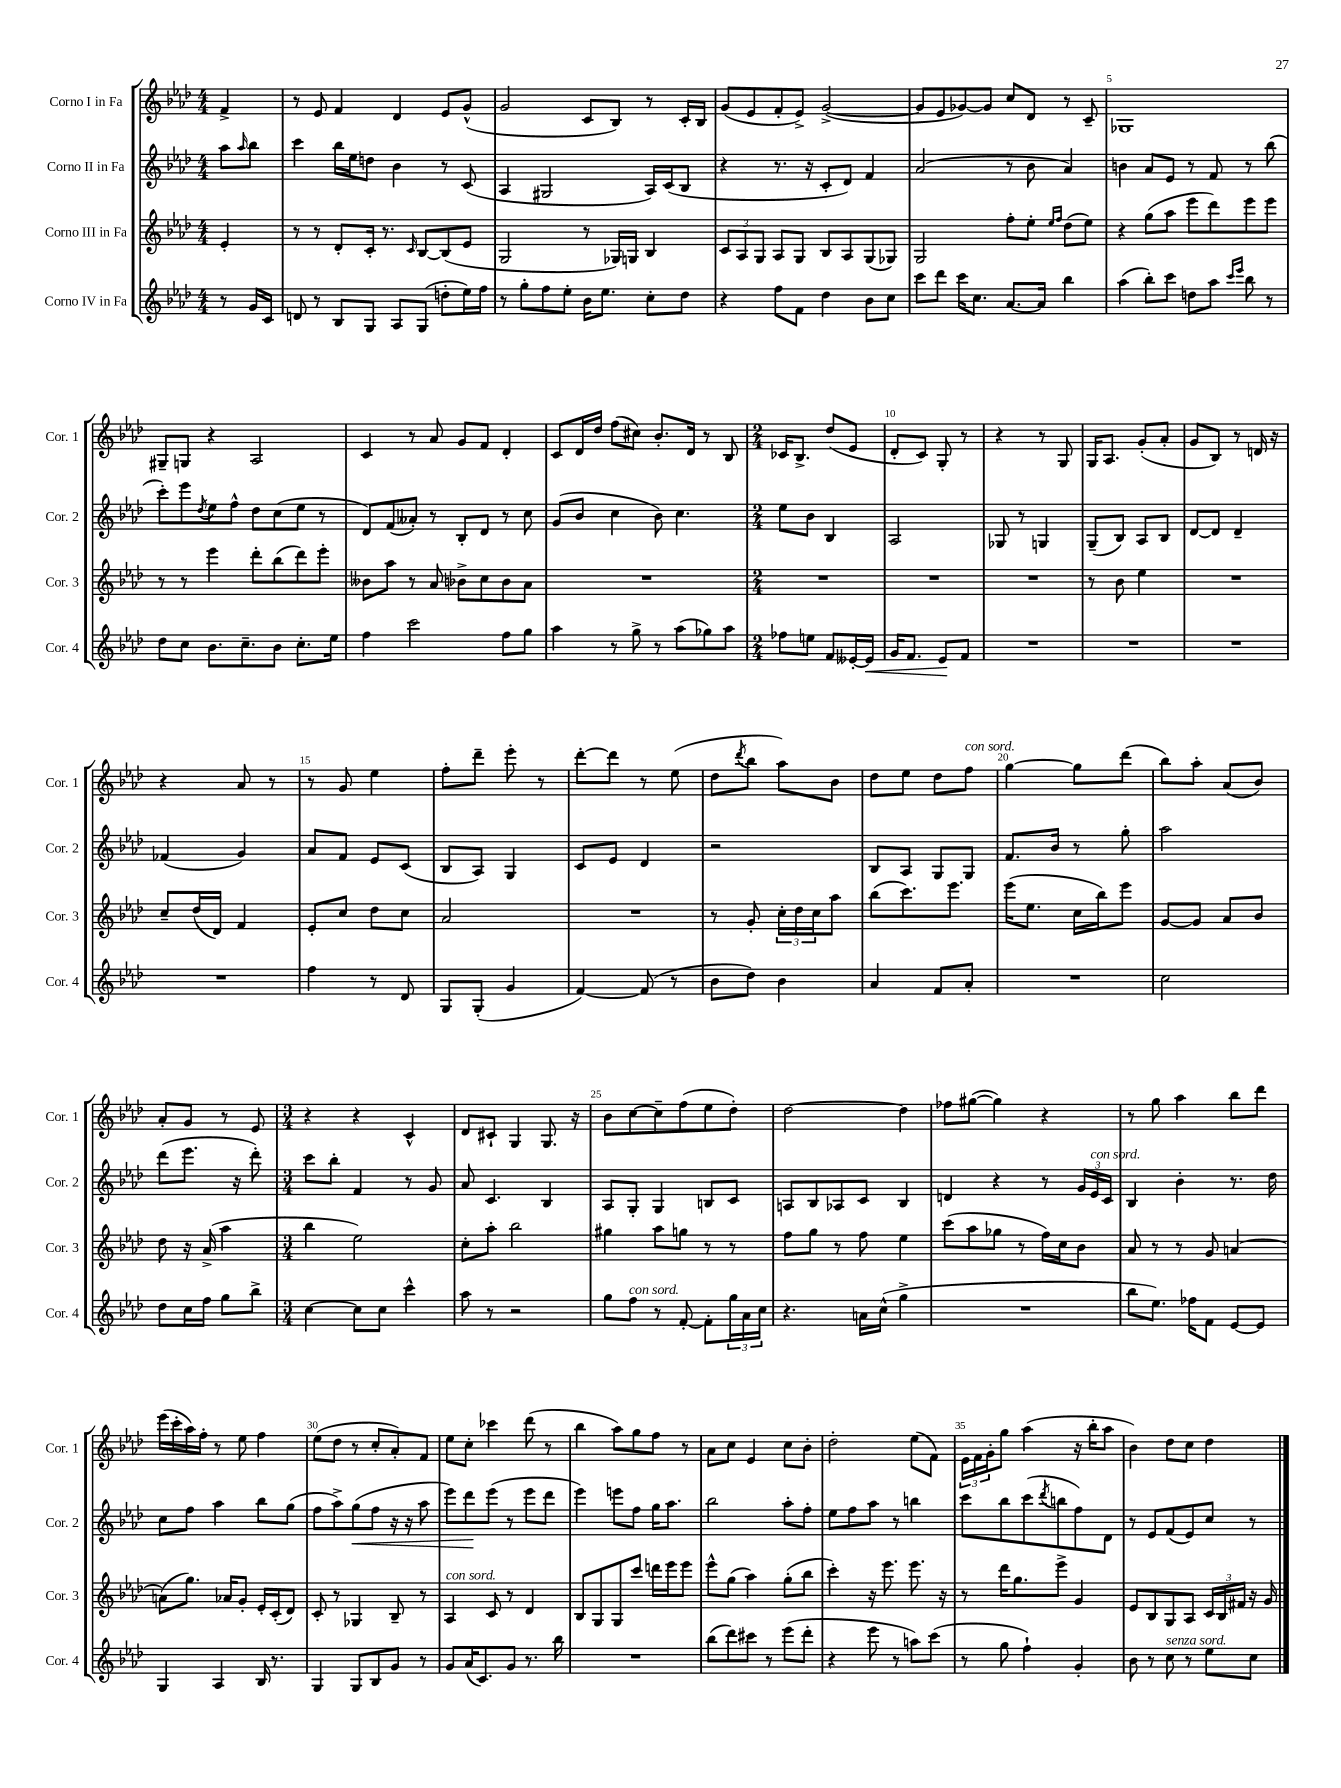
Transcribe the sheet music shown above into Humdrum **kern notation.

**kern	**kern	**kern	**kern
*staff4	*staff3	*staff2	*staff1
*clefG2	*clefG2	*clefG2	*clefG2
*k[b-e-a-d-]	*k[b-e-a-d-]	*k[b-e-a-d-]	*k[b-e-a-d-]
*M4/4	*M4/4	*M4/4	*M4/4
8r	4e-'/	8aa-\L	4f^/
.	.	16qqaa-/	.
16g/LL	.	8bb-\J	.
16c/JJ	.	.	.
=	=	=	=
8d/	8r	4ccc\	8r
8r	8r	.	8e-/
8B-/L	8d-'/L	16bb-\LL	4f/
.	.	16ee-\J	.
8G/J	16c'/Jk	8dd\J	.
.	8.r	.	.
8A-/L	.	4b-\	4d-/
.	16qqc/	.	.
(8G/J	[8B-/L	.	.
8dd'\L	(8B-/]	8r	8e-/L
16ee-\L)	8e-/J	(8c/	(8g^^/J
16ff\JJ	.	.	.
=	=	=	=
8r	2G/	4A-/	2g/
8gg'\L	.	.	.
8ff\	.	2G#/	.
8ee-'\J	.	.	.
16b-\LK	8r	.	8c/L
8.ee-\J	.	.	.
.	16G-/LL)	.	8B-/J)
.	16G/JJ	.	.
8cc'\L	4B-/	16A-/LL)	8r
.	.	(16c/J	.
8dd-\J	.	8B-/J	16c'/LL
.	.	.	16B-/JJ
=	=	=	=
4r	12c/L	4r	(8g/L
.	12A-/	.	.
.	.	.	8e-/
.	12G/J	.	.
8ff\L	8A-/L	8.r	8f'/
8f\J	8G/J	.	8e-^/J)
.	.	16r	.
4dd-\	8B-/L	8c'/L	([2g^/
.	8A-/	8d-/J)	.
8b-\L	(8G/	4f/	.
8cc\J	8G-/J)	.	.
=	=	=	=
8ccc\L	2G/	(2a-/	8g/]L
8ddd-\J	.	.	8e-/
16ccc\LK	.	.	[8g-/)
8.cc\J	.	.	.
.	.	.	8g-/]J
[8.a-/L	8ff'\L	8r	8cc/L
.	8ee-'\J	8b-\	8d-/J
16a-/]Jk	.	.	.
.	16qqee-/LL	.	.
.	16qqff/JJ	.	.
4bb-\	(8dd-\L	4a-/)	8r
.	8ee-\J)	.	8c~/
=	=	=	=
(4aa-\	4r	4b\	1G-
8bb-'\L)	(8gg\L	8a-/L	.
8ccc\J	8aa-\J	8e-/J	.
8dd\L	8eee-\L	8r	.
8aa-\J	8ddd-\)	8f/	.
16qqccc/LL	.	.	.
16qqeee-/JJ	.	.	.
8bb-\	8eee-\	8r	.
8r	8eee-\J	(8bb-\	.
=	=	=	=
8dd-\L	8r	8ccc'\L)	8G#~/L
8cc\J	8r	8eee-\	8G/J
.	.	8qdd-/	.
8.b-\L	4eee-\	8ee-\	4r
.	.	8ff^^\J	.
8.cc~\	.	.	.
.	8ddd-'\L	8dd-\L	2A-/
8b-\J	(8bb-\	(8cc\	.
8.cc'\L	8ddd-\)	8ee-\J	.
.	8eee-'\J	8r	.
16ee-\Jk	.	.	.
=	=	=	=
4ff\	8b--\L	8d-/L)	4c/
.	8aa-\J	(8f/	.
2ccc\	8r	8a--'/J)	8r
.	8a-/	8r	8a-/
.	8b-^\L	8B-'/L	8g/L
.	8cc\	8d-/J	8f/J
8ff\L	8b-\	8r	4d-'/
8gg\J	8a-\J	8cc\	.
=	=	=	=
4aa-\	1r	(8g/L	8c/L
.	.	8b-/J	16d-/L
.	.	.	16dd-/JJ
8r	.	4cc\	(8ff\L
8gg^\	.	.	8cc#\J)
8r	.	8b-\)	8.b-'/L
(8aa-\L	.	4.cc\	.
.	.	.	16d-/Jk
8gg-\)	.	.	8r
8aa-\J	.	.	8B-/
=	=	=	=
*M2/4	*M2/4	*M2/4	*M2/4
8ff-\L	2r	8ee-\L	16c-/LK
.	.	.	8.B-^/J
8ee\J	.	8b-\J	.
8f/L	.	4B-/	(8dd-/L
[16e--'/L	.	.	8e-/J
16e--/]JJ	.	.	.
=	=	=	=
16g/LK	2r	2A-/	8d-'/L
8.f/J	.	.	.
.	.	.	8c/J)
8e-/L	.	.	8G'/
8f/J	.	.	8r
=	=	=	=
2r	2r	8G-/	4r
.	.	8r	.
.	.	4G/	8r
.	.	.	8G/
=	=	=	=
2r	8r	(8G~/L	16G/LK
.	.	.	8.A-/J
.	8b-\	8B-/J)	.
.	4ee-\	8A-/L	(8g'/L
.	.	8B-/J	8a-'/J
=	=	=	=
2r	2r	[8d-/L	8g/L
.	.	8d-/]J	8B-/J)
.	.	4d-~/	8r
.	.	.	16d/
.	.	.	16r
=	=	=	=
2r	8cc~/L	(4f-/	4r
.	(16dd-/L	.	.
.	16d-/JJ)	.	.
.	4f/	4g/)	8a-/
.	.	.	8r
=	=	=	=
4ff\	8e-'/L	8a-/L	8r
.	8cc/J	8f/J	8g/
8r	8dd-\L	8e-/L	4ee-\
8d-/	8cc\J	(8c/J	.
=	=	=	=
8G/L	2a-/	8B-/L	8ff'\L
(8G'/J	.	8A-/J)	8ddd-~\J
4g/	.	4G/	8eee-'\
.	.	.	8r
=	=	=	=
[4f/)	2r	8c/L	[8ddd-'\L
.	.	8e-/J	8ddd-\]J
(8f/]	.	4d-/	8r
8r	.	.	(8ee-\
=	=	=	=
8b-\L	8r	2r	8dd-\L
.	.	.	8qddd-/
8dd-\J)	8g'/	.	8bb-\J
4b-\	24cc'\LL	.	8aa-\L)
.	24dd-\	.	.
.	24cc\J	.	.
.	8aa-\J	.	8b-\J
=	=	=	=
4a-/	(8bb-\L	8B-/L	8dd-\L
.	8.ccc\)	8A-/J	8ee-\J
8f/L	.	8G/L	8dd-\L
.	8.eee-\J	.	.
8a-'/J	.	8G/J	8ff\J
=	=	=	=
2r	(16eee-\LK	8.f/L	[4gg\
.	8.ee-\J	.	.
.	.	16b-/Jk	.
.	16cc\LL	8r	8gg\]L
.	16bb-\J)	.	.
.	8eee-\J	8gg'\	(8ddd-\J
=	=	=	=
2cc\	[8g/L	2aa-\	8bb-\L)
.	8g/]J	.	8aa-'\J
.	8a-/L	.	(8a-/L
.	8b-/J	.	8b-/J)
=	=	=	=
8dd-\L	8dd-\	(8ddd-\L	8a-'/L
16cc\L	16r	8.eee-\J	8g/J
16ff\JJ	(16a-^/	.	.
8gg\L	4aa-\	.	8r
.	.	16r	.
8bb-^\J	.	8ddd-'\)	8e-/
=	=	=	=
*M3/4	*M3/4	*M3/4	*M3/4
[4cc\	4bb-\	8ccc\L	4r
.	.	8bb-'\J	.
8cc\]L	2ee-\)	4f/	4r
8cc\J	.	.	.
4ccc^^\	.	8r	4c^^/
.	.	8g/	.
=	=	=	=
8aa-\	8cc'\L	8a-/	8d-/L
8r	8aa-'\J	4.c/	8c#`/J
2r	2bb-\	.	4G/
.	.	4B-/	8.G/
.	.	.	16r
=	=	=	=
8gg\L	4gg#\	8A-/L	8b-\L
8ff\J	.	8G'/J	[8cc\
8r	8aa-\L	4G/	8cc~\]
[8f'/	8gg\J	.	(8ff\
8f'\]L	8r	8B/L	8ee-\
24gg\L	8r	8c/J	8dd-'\J)
24a-\	.	.	.
24cc\JJ	.	.	.
=	=	=	=
4.r	8ff\L	8A/L	[2dd-\
.	8gg\J	8B-/	.
.	8r	8A-/	.
16a\LL	8ff\	8c/J	.
(16cc^^\JJ	.	.	.
4gg^\	4ee-\	4B-/	4dd-\]
=	=	=	=
2.r	(8ccc\L	4d/	8ff-\L
.	8aa-\	.	([8gg#\J
.	8gg-\J	4r	4gg#\])
.	8r	.	.
.	16ff\LL)	8r	4r
.	16cc\J	.	.
.	8b-\J	24g/LL	.
.	.	24e-/	.
.	.	24c/JJ	.
=	=	=	=
8bb-\L	8a-/	4B-/	8r
8.ee-\J)	8r	.	8gg\
.	8r	4b-'\	4aa-\
16ff-\LK	.	.	.
8f\J	8g/	.	.
[8e-/L	[4a/	8.r	8bb-\L
8e-/]J	.	.	8ddd-\J
.	.	16dd-\	.
=	=	=	=
4G/	(8a\]L	8cc\L	(16eee-\LL
.	.	.	16ccc'\
.	8.gg\J)	8ff\J	16aa-\)
.	.	.	16ff'\JJ
4A-/	.	4aa-\	8r
.	16a-/LK	.	.
.	8g'/J	.	8ee-\
16B-/	16e-'/LL	8bb-\L	4ff\
8.r	(16c'/J	.	.
.	8d-/J)	(8gg\J	.
=	=	=	=
4G/	8c'/	8ff\L	(8ee-\L
.	8r	8aa-^\)	8dd-\J
8G/L	4G-/	(8gg\	8r
8B-/	.	8ff\J	8cc'/L
8g/J	8B-~/	16r	8a-'/)
.	.	16r	.
8r	8r	8aa-\	8f/J
=	=	=	=
8g/L	4A-/	8eee-\L)	8ee-\L
(16a-/K	.	8ddd-\	8cc'\J
8.c/)	.	.	.
.	8c/	(8eee-\J	4ccc-\
8g/J	8r	8r	.
8.r	4d-/	8eee-\L	(8ddd-\
.	.	8ddd-\J	8r
16bb-\	.	.	.
=	=	=	=
2.r	8B-/L	4eee-\)	4bb-\
.	8G/	.	.
.	8G/	8eee\L	8aa-\L)
.	8ccc/J	8ff\J	8gg\
.	16ddd\LL	16gg\LK	8ff\J
.	16eee-\J	8.aa-\J	.
.	8eee-\J	.	8r
=	=	=	=
(8bb-\L	8eee-^^\L	2bb-\	8a-\L
8ddd-\)	(8gg\J	.	8cc\J
8ccc#\J	4aa-\)	.	4e-/
8r	.	.	.
(8eee-\L	(8gg'\L	8aa-'\L	8cc\L
8ddd-'\J	8bb-\J	8ff'\J	8b-'\J
=	=	=	=
4r	4ccc'\)	8ee-\L	2dd-'\
.	.	8ff\	.
8eee-\	16r	8aa-\J	.
.	8.eee-\	.	.
8r	.	8r	.
8aa\L)	8.eee-\	4bb\	(8ee-\L
(8ccc\J	.	.	8f\J)
.	16r	.	.
=	=	=	=
8r	8r	8ccc\L	24e-\LL
.	.	.	24f\
.	.	.	24g'\J
8gg\	16ddd-\LK	8bb-\	8gg\J
.	8.gg\	.	.
4ff`\)	.	(8ccc\	(4aa-\
.	.	8qddd-/	.
.	8eee-^\J	8bb\	.
4g'/	4g/	8ff\)	16r
.	.	.	16bb-'\LK
.	.	8d-\J	8aa-\J
=	=	=	=
8b-\	8e-/L	8r	4b-\)
8r	8B-/	8e-/L	.
8cc\	8G/	(8f/	8dd-\L
8r	8A-/J	8e-/)	8cc\J
8ee-\L	24c/LL	8cc/J	4dd-\
.	24B-/	.	.
.	24f#/JJ	.	.
8cc\J	16r	8r	.
.	16g/	.	.
==	==	==	==
*-	*-	*-	*-
